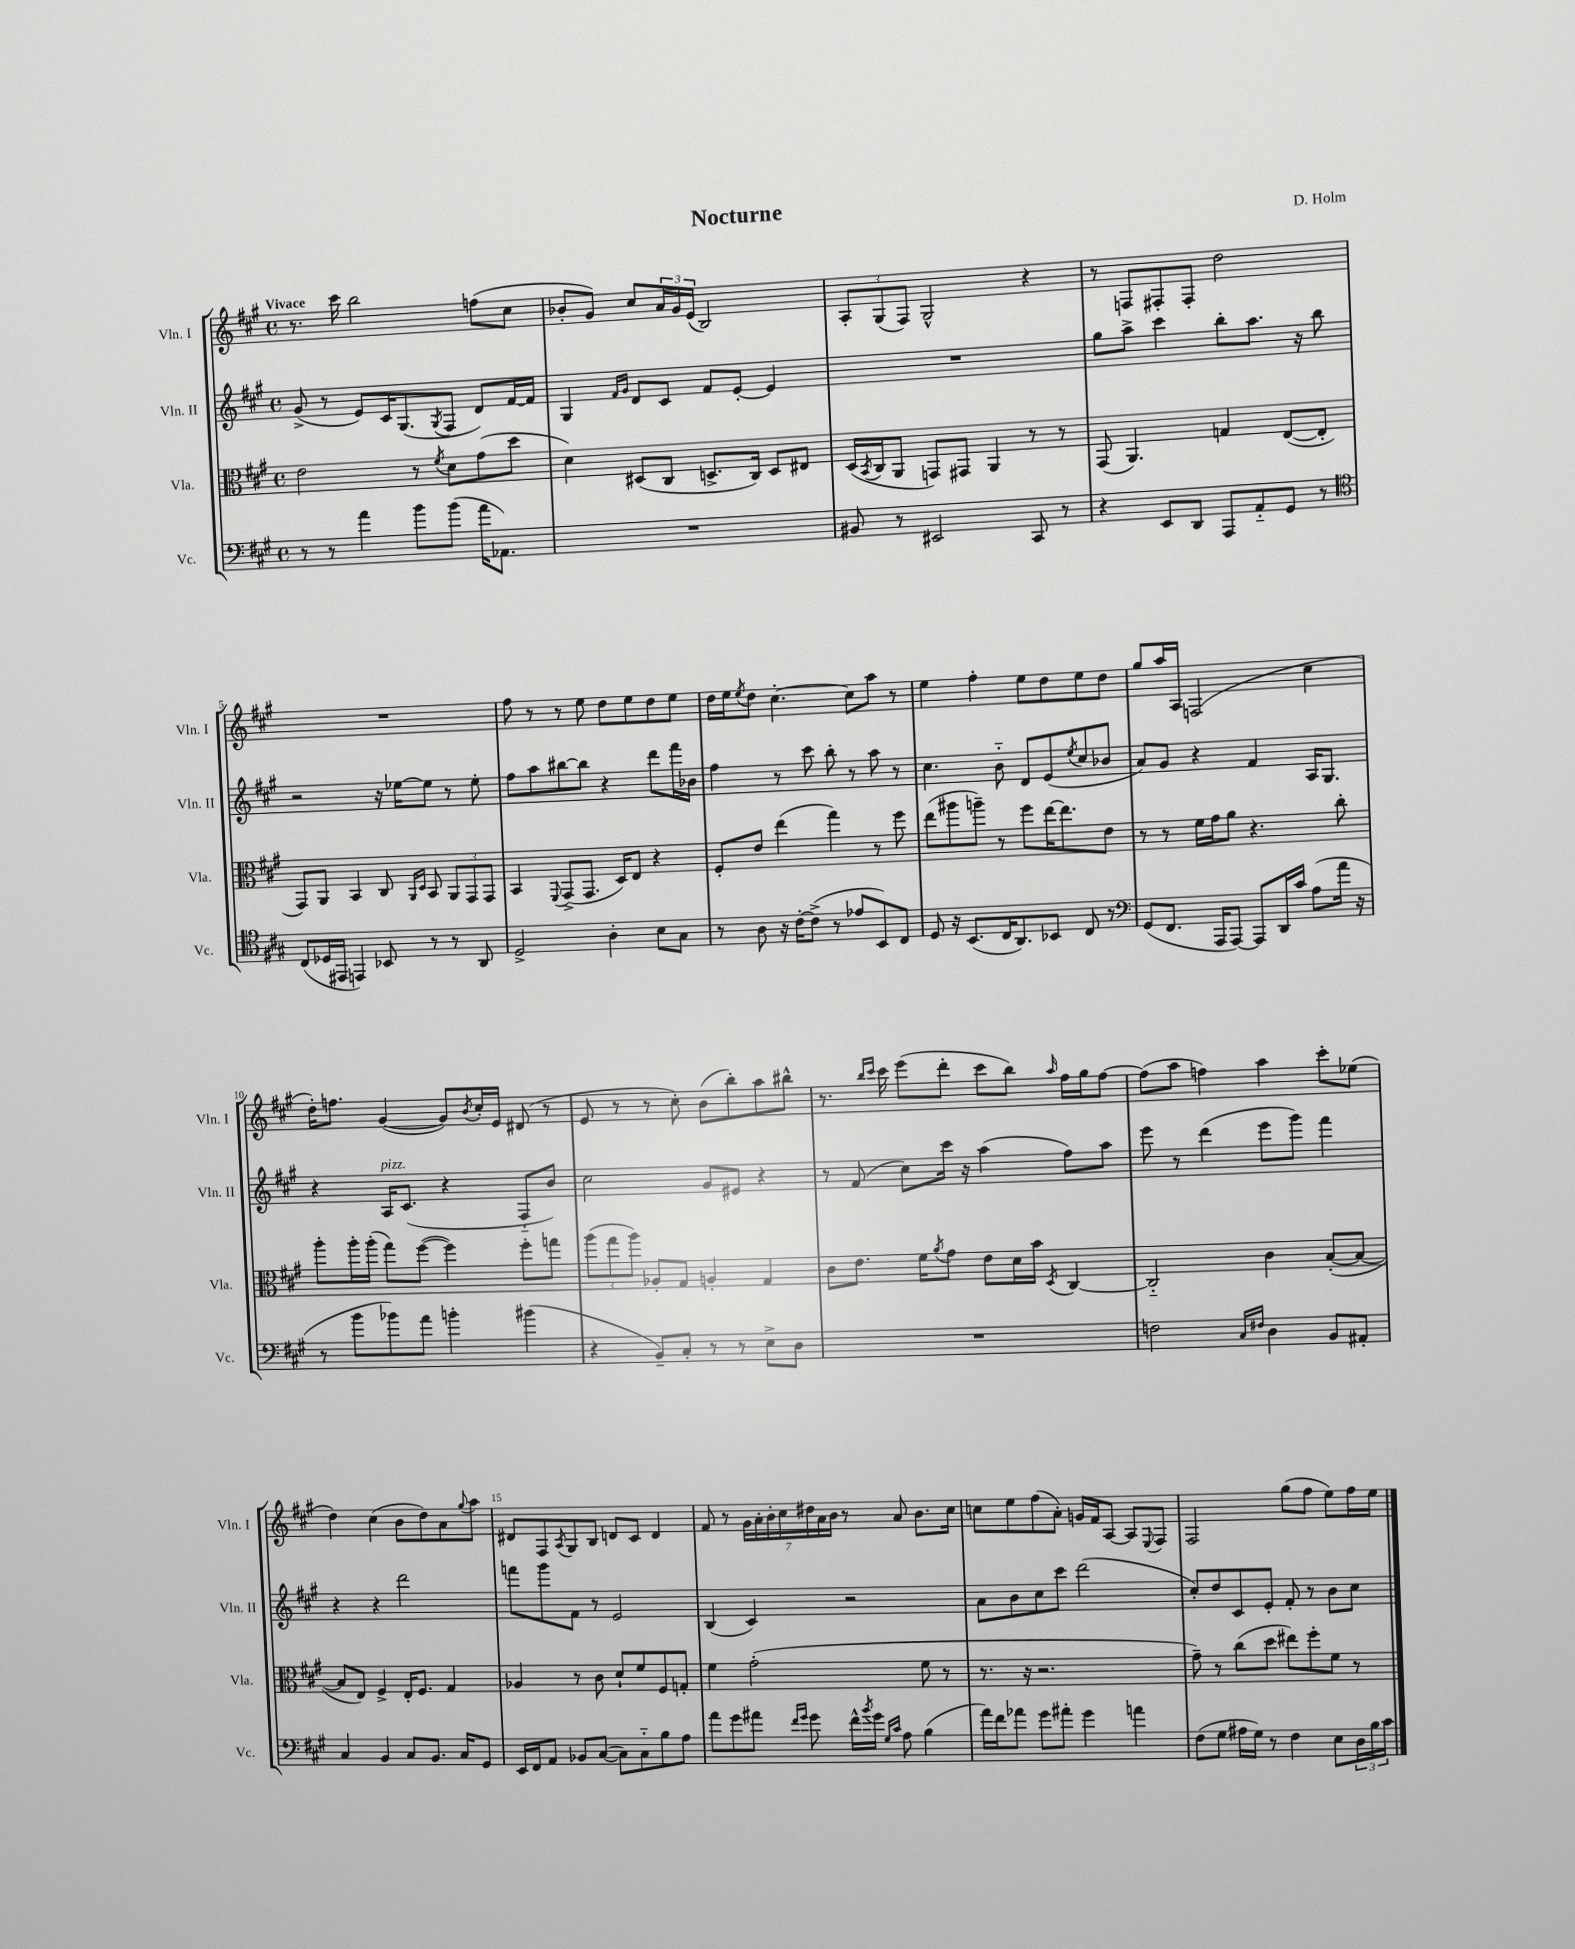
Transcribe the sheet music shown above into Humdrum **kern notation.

**kern	**kern	**kern	**kern
*part4	*part3	*part2	*part1
*staff4	*staff3	*staff2	*staff1
*I"Vc.	*I"Vla.	*I"Vln. II	*I"Vln. I
*I'Vc.	*I'Vla.	*I'Vln. II	*I'Vln. I
*clefF4	*clefC3	*clefG2	*clefG2
*k[f#c#g#]	*k[f#c#g#]	*k[f#c#g#]	*k[f#c#g#]
*M4/4	*M4/4	*M4/4	*M4/4
*met(c)	*met(c)	*met(c)	*met(c)
=1	=1	=1	=1
!	!	!	!LO:TX:a:B:t=Vivace
8r	2e\	(8g#^/	8.r
8r	.	8r	.
.	.	.	16ccc#\
4a\	.	8e/L)	2bb\
.	.	16c#/K	.
.	.	(8.G#/	.
8b\L	8r	.	.
.	8qf#/	8qG#/	.
(8b\J	8d\L	8F#/J	.
16a\KL	(8g#\	8d/L)	(8ffn\L
8.AA-X\J)	.	.	.
.	8dd\J	[16f#/L	8cc#\J
.	.	16f#/JJ]	.
=2	=2	=2	=2
1r	4d\)	4G#/	8b-X'/L
.	.	.	8g#/J)
.	.	16qqf#/LL	.
.	.	16qqg#/JJ	.
.	(8D#X/L	8d/L	8cc#/L
.	8C#/J	8c#/J	24a/L
.	.	.	24g#/
.	.	.	(24e/JJ
.	8.Dn^/L	8f#/L	2B/)
.	.	[8e'/J	.
.	16C#/Jk)	.	.
.	8D/L	4e/]	.
.	8E#X/J	.	.
=3	=3	=3	=3
8BB#X/	(16D/LL	1r	12A'/L
.	8qBB/	.	.
.	16C#/J	.	.
.	.	.	(12G#/
8r	8AA/J	.	.
.	.	.	12F#/J)
2EE#X/	8GGn/L)	.	2G#^^/
.	8GG#X/J	.	.
.	4AA/	.	.
8CC#/	8r	.	4r
8r	8r	.	.
=4	=4	=4	=4
4r	(8GG#/	8gg#\L	8r
.	4.AA/)	8aa^\J	8Fn/L
8EE/L	.	4ccc#\	8F#X'/
8DD/J	.	.	8F#'/J
8AAA/L	4Gn/	8bb'\L	2dd\
8AA/	.	8.aa\J	.
8GG#/J	([8E/L	.	.
.	.	16r	.
8r	8E'/J]	8bb\	.
!!LO:LB:g=z
=5	=5	=5	=5
*clefC4	*	*	*
(8C#/L	8GG#/L)	2r	1r
16D-X/L	8AA/J	.	.
16EE#X/JJ	.	.	.
4EEn/)	4BB/	.	.
8BB-X/	8C#/	16r	.
.	.	[16ee-X\KL	.
.	16qqAA/LL	.	.
.	16qqD/JJ	.	.
8r	8BB/	8ee-\J]	.
8r	12AA/L	8r	.
.	12GG#/	.	.
8AA/	.	8ee-'\	.
.	12GG#/J	.	.
=6	=6	=6	=6
2D^/	4BB/	8ff#\L	8ff#\
.	.	8aa\	8r
.	8qqFF#/	.	.
.	(8GG#^/L	[8bb#X\	8r
.	8.GG#/J	8bb#\J]	8ee\
4A'\	.	4r	8dd\L
.	16D/KL)	.	.
.	8E/J	.	8ee\
8B\L	4r	8ddd\L	8dd\
8G#\J	.	16fff#\L	8ee\J
.	.	16b-X\JJ	.
=7	=7	=7	=7
8r	8F#'/L	4ff#\	16dd\LL
.	.	.	16ee\J
.	.	.	8qee/
8A\	8e/J	.	8dd\J
16r	(4ee\	8r	[4.cc#'\
[16c#'\KL	.	.	.
(8c#^\J]	.	8ccc#\	.
8r	4gg#\)	8bb'\	.
8e-X/L	.	8r	8cc#\L]
8BB/)	8r	8aa\	8aa\J
8C#/J	8ff#\	8r	8r
=8	=8	=8	=8
8D/	(8ee\L	4.cc#\	4ee\
16r	8aa#X\	.	.
(8.BB/L	.	.	.
.	8aan~\J)	.	4ff#'\
16C#/K	8r	8b\	.
8.AA/)	.	.	.
.	8ff#\L	8d/L	8ee\L
8BB-X/J	[16ee\K	(8e/	8dd\
.	8.ee\]	.	.
.	.	8qee/	.
8C#/	.	8cc#/	8ee\
8r	8e\J	8b-X/J	8dd\J
=9	=9	=9	=9
*clefF4	*	*	*
(8GG#/L	8r	8a/L)	8gg#/L
8.FF#/J	8r	8g#/J	16aa/L
.	.	.	16A/JJ
.	16f#\LL	4r	(2Fn/
16AAA/KL	16g#\J	.	.
[8AAA/J)	8a\J	.	.
8AAA/L]	4.r	4f#/	.
16DD/L	.	.	.
16c#/JJ	.	.	.
(8A\L	.	16A/KL	4cc#\
.	.	8.G#/J	.
16a\Jk	8cc#'\	.	.
16r	.	.	.
!!LO:LB:g=z
=10	=10	=10	=10
8r	8aa'\L	4r	16dd'\KL)
.	.	.	8.ffn\J
8b\L	16aa'\L	.	.
.	(16aa'\JJ	.	.
!	!	!LO:TX:a:i:t=pizz.	!
8b-X\)	8gg#\L)	16A/KL	([4g#/
.	.	(8.c#/J	.
8a\J	([8ff#\J	.	.
4bn'\	4ff#\])	4r	8g#/L])
.	.	.	8qb/
.	.	.	16cc#'/L
.	.	.	16e/JJ
(4b#X\	8ff#'\L	8F#/L	(8d#X/
.	8ggn\J	8b/J)	8r
=11	=11	=11	=11
4r	(12aa\L	2cc#\	8e/
.	12gg#\	.	.
.	.	.	8r
.	12aa\J)	.	.
8BB~/L)	8A-X'/L	.	8r
8C#'/J	8G#/J	.	8cc#'\)
8r	4An'/	8g#/L	(8b\L
8r	.	8e#X/J	8bb'\)
8E^\L	4G#/	4r	8aa\
8D\J	.	.	8bb#X^^\J
=12	=12	=12	=12
1r	8c#\L	8r	8.r
.	8.e\J	(8f#/	.
.	.	.	16qqbb/LL
.	.	.	16qqccc#/JJ
.	.	.	16ccc#\
.	.	8cc#\L)	(8eee\L
.	16f#\KL	.	.
.	8qa/	.	.
.	8g#\J	16ccc#\Jk	8ddd'\J
.	.	16r	.
.	8e\L	(4aa\	8ccc#\L
.	16d\L	.	8bb\J)
.	16b\JJ	.	.
.	8qD/	.	16qqaa/
.	[4C#/	8ff#\L)	16ff#\LL
.	.	.	16gg#\J
.	.	8aa\J	[8ff#\J
=13	=13	=13	=13
2Fn\	2C#/]	8eee\	(8ff#\L]
.	.	8r	8aa\J
.	.	(4ddd\	4ffn\)
16qqC#/LL	.	.	.
16qqF#X/JJ	.	.	.
4D\	4c#\	8eee\L	4aa\
.	.	8ggg#\J)	.
8BB/L	([8B'/L	4fff#\	8ccc#'\L
8AA#X'/J	8B/J_	.	(8ee-X\J
!!LO:LB:g=z
=14	=14	=14	=14
4C#/	8B/L]	4r	4dd\)
.	8E/J)	.	.
4BB/	4F#^/	4r	(4cc#\
8C#/L	16E'/KL	2ddd\	8b\L
.	8.F#/J	.	.
8.BB/J	.	.	8dd\)
.	4G#/	.	8a\
16C#/KL	.	.	.
.	.	.	8qqgg#/
8GG#/J	.	.	8aa\J
=15	=15	=15	=15
16EE/LL	4A-X/	8fffn\L	8d#X/L
16FF#/J	.	.	.
8AA/J	.	8ggg#\	8F#/
.	.	.	8qA/
8BB-X/L	8r	8f#\J	8G#/
([8C#/J	8c#\	8r	8B/J
8C#\L])	8d`/L	2e/	8dn/L
8C#\	8f#/	.	8c#/J
8B\	8F#/	.	4d/
8A\J	8Gn'/J	.	.
=16	=16	=16	=16
8a\L	4f#\	(4B/	8f#/
8g#\	.	.	8r
8a#X\J	(2g#'\	4c#/)	28g#\LL
.	.	.	28a'\
.	.	.	28b'\
.	.	.	28cc#\
16qqf#/LL	.	.	.
16qqg#/JJ	.	.	.
8g#\	.	.	.
.	.	.	28dd#X\
.	.	.	28a\
.	.	.	28b\JJ
16f#^^\LL	.	2r	8r
8qb/	.	.	.
16g#\JJ	.	.	.
16qqG#/LL	.	.	.
16qqc#/JJ	.	.	.
8A\	.	.	8a/
(4B\	8f#\	.	8.b\L
.	8r	.	.
.	.	.	16cc#\Jk
=17	=17	=17	=17
16a\LL)	8.r	8a\L	8ccn\L
16f#\J	.	.	.
8a-X\J	.	8b\	8ee\
.	16r	.	.
8g#\L	2.r	8cc#\	(8ff#\
8a#X'\J	.	8ccc#\J	8a'\J)
4g#\	.	(2ddd\	16gn/LL
.	.	.	16f#/J
.	.	.	[8A/J
4an\	.	.	8A/L]
.	.	.	8qqE/
.	.	.	8F#/J
=18	=18	=18	=18
(8F#\L	8g#~\)	8cc#'/L)	2F#/
8G#\J	8r	8dd/	.
16A#X\LL	(8cc#\L	8c#/	.
16G#\JJ)	.	.	.
8r	8dd\J	8e'/J	.
4F#\	8ee#X\L)	8f#'/	(8gg#\L
.	8ff#'\	8r	8ff#\J
8E\L	8f#\J	8b\L	8ee\L)
24D\L	8r	8cc#\J	16ff#\L
24B\	.	.	.
.	.	.	16ee\JJ
24c#\JJ	.	.	.
==	==	==	==
*-	*-	*-	*-
